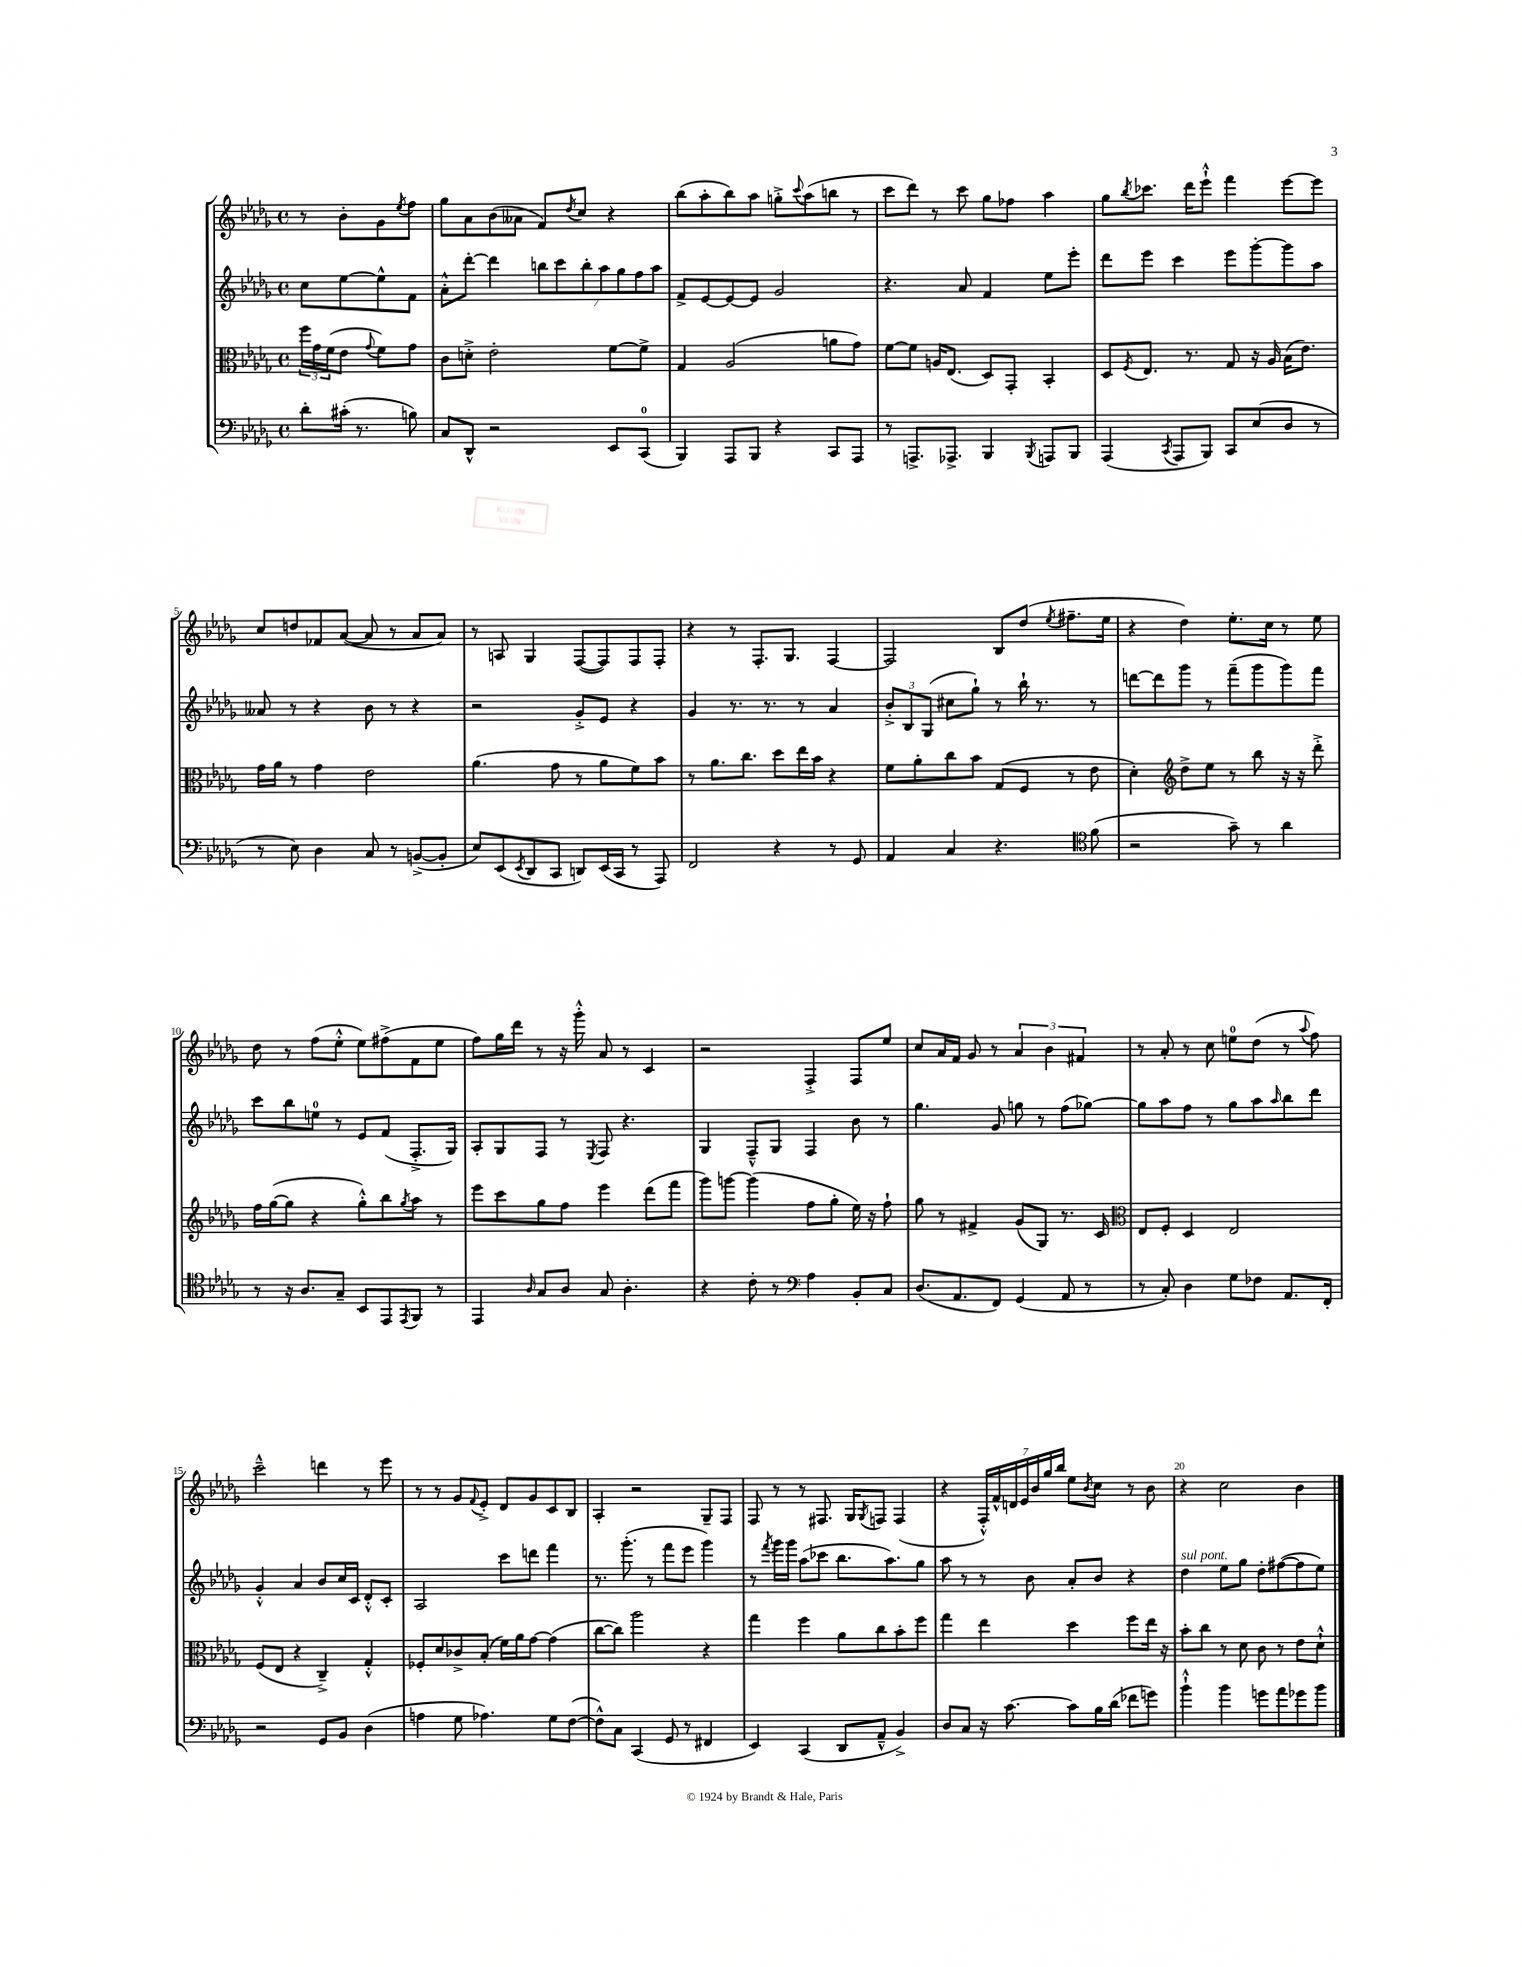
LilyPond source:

<<
\new StaffGroup <<
\new Staff = "s0" {
    \clef treble \key des \major \defaultTimeSignature \time 4/4 \partial 2
    r8 bes'8-. ges'8 \acciaccatura { ees''8 } f''8 |
    ges''8 aes'8 bes'8( aeses'8 f'8) \acciaccatura { des''8 } c''8 r4 |
    bes''8( aes''8-. bes''8) aes''8 g''8-.-> \appoggiatura { c'''8 } aes''8( b''8 r8 |
    c'''8 des'''8) r8 c'''8 ges''8 fes''8 aes''4 |
    ges''8 \acciaccatura { bes''8 } ces'''8. des'''16 ees'''8-!-^ f'''4 ees'''8~ ees'''8 |
    c''8 d''8 fes'8 aes'8~( aes'8 r8 aes'8 aes'8) |
    r8 a8 ges4 f8~( f8) f8 f8-. |
    r4 r8 f8.-. ges8. f4~ |
    f2 bes8 des''8( \acciaccatura { ees''8 } fis''8.-- ees''16 |
    r4 des''4) ees''8.-. c''16 r8 ees''8 |
    des''8 r8 f''8( ees''8-.-^ ees''8) fis''8->( f'8 ees''8 |
    f''8) ges''16 des'''16 r8 r16 ges'''16-.-^ aes'8 r8 c'4 |
    r2 f4-.-> f8 ees''8 |
    c''8 aes'16 f'16 ges'8 r8 \tuplet 3/2 { aes'4 bes'4 fis'4 } |
    r8 aes'8-. r8 c''8 e''8-0 des''8( r8 \appoggiatura { aes''8 } f''8) |
    c'''2---^ d'''4 r8 ees'''8 |
    r8 r8 ges'8 \appoggiatura { f'8 } ees'8-.-> des'8 ges'8 c'8 bes8 |
    aes4-. r2 ges8-- f8 |
    f8 r8 r8 fis8. ges16 \acciaccatura { ges8 } f8 f4( |
    r4 \tuplet 7/4 { f16-.-^) f'16-^ d'16 ees'16 bes'16 ges''16 bes''16 } ees''8 \acciaccatura { bes'8 } c''8 r8 bes'8 |
    r4 c''2 bes'4 \bar "|." |
}
\new Staff = "s1" {
    \clef treble \key des \major \defaultTimeSignature \time 4/4 \partial 2
    c''8 ees''8~ ees''8-^ f'8 |
    aes'8-.-^ des'''8~-. des'''4 \tuplet 7/4 { b''8 c'''8 b''8-. aes''8 ges''8 f''8 aes''8 } |
    f'8-> ees'8~ ees'8~ ees'8 ges'2 |
    r4. aes'8 f'4 ees''8 ees'''8-. |
    des'''8 ees'''8 c'''4 ees'''8 ges'''8~-. ges'''8 aes''8 |
    aeses'8 r8 r4 bes'8 r8 r4 |
    r2 ges'8-.-> ees'8 r4 |
    ges'4 r8. r8. r8 aes'4 |
    \tuplet 3/2 { bes'8-.-> bes8 ges8( } cis''8 ges''8-!) r8 bes''16-! r8. r8 |
    d'''8~ d'''8 ges'''8 r8 f'''8--( ges'''8 ges'''8) f'''8 |
    c'''8 bes''8 e''8-0 r8 ees'8 f'8( f8.-.-> ges16) |
    aes8-. ges8 f8 r8 \acciaccatura { ees8 } f8 r4. |
    ges4 f8---^ ges8 f4 bes'8 r8 |
    ges''4. ges'8 g''8 r8 f''8( ges''8~) |
    ges''8 aes''8 f''8 r8 ges''8 aes''8 \grace { aes''16 } bes''8 des'''8 |
    ges'4-.-^ aes'4 bes'8 c''16 c'16 des'8-.-^ c'8-. |
    aes2 c'''8 d'''8 f'''4 |
    r8. ges'''8.-.( r8 f'''8 ees'''8 ges'''4) |
    r8 \acciaccatura { f'''8 } ges'''16 ges'''16 aes''8( ces'''8 bes''8. aes''8.) ges''8 |
    aes''8 r8 r8 bes'8 aes'8-. bes'8 r4 |
    des''4^\markup { \italic "sul pont." } ees''8 ges''8 des''8-. fis''8~( fis''8 ees''8) \bar "|." |
}
\new Staff = "s2" {
    \clef alto \key des \major \defaultTimeSignature \time 4/4 \partial 2
    \tuplet 3/2 { f''16 ges'16 f'16( } ees'8 \appoggiatura { ges'8 } f'8) ges'8 |
    c'8 d'8-.-> ees'2-. f'8~ f'8-> |
    ges4 aes2( a'8 ges'8) |
    f'8~ f'8 a16 ees8.( des8) ges,8-. bes,4-. |
    des8 \acciaccatura { f8 } ees8. r8. ges8 r16 aes16 bes16( ees'8.) |
    ges'16 aes'16 r8 ges'4 ees'2 |
    aes'4.( ges'8 r8 aes'8 f'8) bes'8 |
    r8 aes'8. c''8. des''8 ees''16 bes'16 r4 |
    f'8 aes'8-. c''8 bes'8 ges8( f8 r8 ees'8 |
    des'4-.) \clef treble des''8-> ees''8 r8 bes''8 r16 r16 des'''8-.-> |
    f''16 ges''16~( ges''8 r4 ges''8-.-^) bes''8 \acciaccatura { ges''8 } aes''8 r8 |
    ees'''8 c'''8 ges''8 f''8 ees'''4 des'''8( f'''8 |
    ges'''8) g'''8~ g'''4( f''8 ges''8-. ees''16) r16 f''8-! |
    ges''8 r8 fis'4-> ges'8( ges8) r8. c'16 |
    \clef alto ees8 f8-. des4 ees2 |
    f8( ees8 r4 c4--->) ges4-.-^ |
    fes8-. des'8 ces'8-> bes8-.( f'16) aes'16 ges'8~ ges'4( |
    c''8~ c''8) aes''2 r4 |
    ges''4 f''4 aes'8 c''8 bes'8-. f''8 |
    ges''4 ees''4 des''4 f''8 ees''16 r16 |
    bes'8-. c''8 r8 des'8 c'8 r8 ees'8 des'8-!-^ \bar "|." |
}
\new Staff = "s3" {
    \clef bass \key des \major \defaultTimeSignature \time 4/4 \partial 2
    des'8-. cis'16-.( r8. b8) |
    c8 des,8-^ r2 ees,8 c,8-0( |
    bes,,4) aes,,8 bes,,8 r4 c,8 aes,,8 |
    r8 a,,8.-> aes,,8.-> bes,,4 \acciaccatura { bes,,8 } a,,8 bes,,8 |
    aes,,4( \acciaccatura { c,8 } aes,,8 bes,,8) c,8 ees8( des8 r8 |
    r8 ees8) des4 c8 r8 b,8~->( b,8-. |
    ees8) ees,8( \acciaccatura { ees,8 } des,8 c,8 d,8) ees,16( c,16 r8 aes,,8) |
    f,2 r4 r8 ges,8 |
    aes,4 c4 r4. \clef tenor f'8( |
    r2 ges'8--) r8 aes'4 |
    r8 r16 aes8. ges8-- bes,8 ees,8 \acciaccatura { ees,8 } f,8 r8 |
    ees,4 \grace { aes16 } ges8 aes8 ges8 aes4.-. |
    r4 c'8-. r8 \clef bass aes4 bes,8-. c8 |
    des8.( aes,8. f,8) ges,4( aes,8 r8 |
    r8 c8-.) des4 ges8 fes8 aes,8. f,16-. |
    r2 ges,8 bes,8 des4( |
    a4 ges8 aes4.) ges8 f8~( |
    f8-^) c8 c,4( ges,8 r8 fis,4 |
    ees,4) c,4( des,8 aes,8---^ bes,4->) |
    des8 c8 r16 c'8.~ c'8 bes16 des'16( fes'8 g'8) |
    bes'4-!-^ bes'4 g'8 aes'8 ges'8 bes'8 \bar "|." |
}
>>
>>
\layout { \context { \Score \override BarNumber.break-visibility = ##(#f #t #t) barNumberVisibility = #(every-nth-bar-number-visible 5) } }
